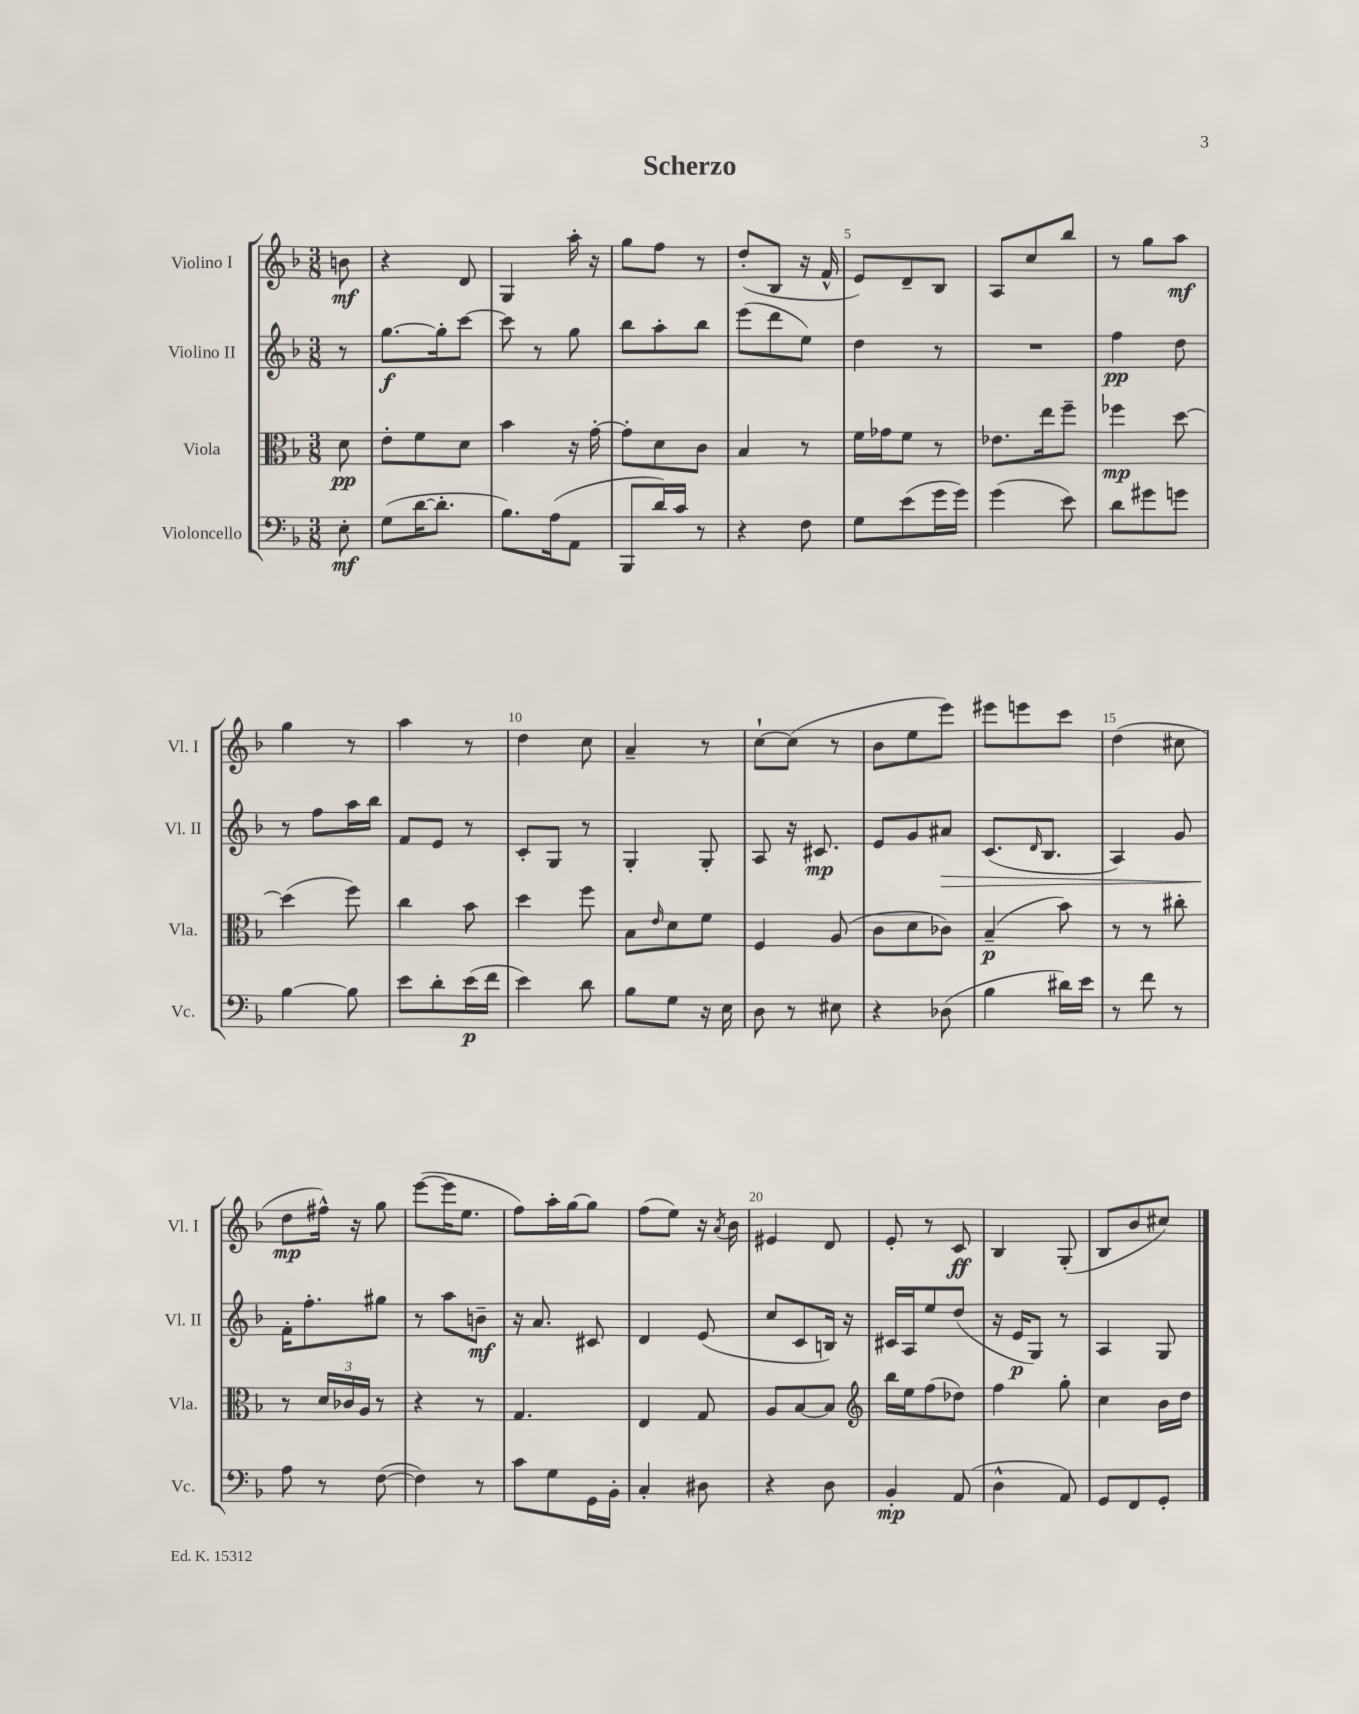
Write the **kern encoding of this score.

**kern	**dynam	**kern	**dynam	**kern	**dynam	**kern	**dynam
*part4	*part4	*part3	*part3	*part2	*part2	*part1	*part1
*staff4	*staff4	*staff3	*staff3	*staff2	*staff2	*staff1	*staff1
*I"Violoncello	*	*I"Viola	*	*I"Violino II	*	*I"Violino I	*
*I'Vc.	*	*I'Vla.	*	*I'Vl. II	*	*I'Vl. I	*
*clefF4	*	*clefC3	*	*clefG2	*	*clefG2	*
*k[b-]	*	*k[b-]	*	*k[b-]	*	*k[b-]	*
*M3/8	*	*M3/8	*	*M3/8	*	*M3/8	*
=	=	=	=	=	=	=	=
8E'\	mf	8d\	pp	8r	.	8bn\	mf
=1	=1	=1	=1	=1	=1	=1	=1
(8G\L	.	8e'\L	.	[8.gg\L	f	4r	.
[16d\K	.	8f\	.	.	.	.	.
8.d'\J]	.	.	.	16gg'\k]	.	.	.
.	.	8d\J	.	[8ccc\J	.	8d/	.
=2	=2	=2	=2	=2	=2	=2	=2
8.B-\L)	.	4b-\	.	8ccc\]	.	4G/	.
.	.	.	.	8r	.	.	.
(16A\k	.	.	.	.	.	.	.
8AA\J	.	16r	.	8gg\	.	16aa'\	.
.	.	[16g'\	.	.	.	16r	.
=3	=3	=3	=3	=3	=3	=3	=3
8BBB-/L	.	8g'\L]	.	8bb-\L	.	8gg\L	.
16d/L)	.	8d\	.	8aa'\	.	8ff\J	.
16c/JJ	.	.	.	.	.	.	.
8r	.	8c\J	.	8bb-\J	.	8r	.
=4	=4	=4	=4	=4	=4	=4	=4
4r	.	4B-/	.	(8eee\L	.	(8dd'/L	.
.	.	.	.	8ddd\	.	8B-/J	.
8F\	.	8r	.	8ee\J)	.	16r	.
.	.	.	.	.	.	16f^^/	.
=5	=5	=5	=5	=5	=5	=5	=5
8G\L	.	16f\LL	.	4dd\	.	8e/L)	.
.	.	16g-X\J	.	.	.	.	.
(8e\	.	8f\J	.	.	.	8d~/	.
16g\L	.	8r	.	8r	.	8B-/J	.
16g\JJ)	.	.	.	.	.	.	.
=6	=6	=6	=6	=6	=6	=6	=6
(4g\	.	8.e-X\L	.	4.r	.	8A/L	.
.	.	.	.	.	.	8cc/	.
.	.	16ee\k	.	.	.	.	.
8e\)	.	8ff~\J	.	.	.	8bb-/J	.
=7	=7	=7	=7	=7	=7	=7	=7
8d\L	.	4ff-X\	mp	4ff\	pp	8r	.
8g#X\	.	.	.	.	.	8gg\L	.
8gn\J	.	[8dd\	.	8dd\	.	8aa\J	mf
!!LO:LB:g=z
=8	=8	=8	=8	=8	=8	=8	=8
[4B-\	.	(4dd\]	.	8r	.	4gg\	.
.	.	.	.	8ff\L	.	.	.
8B-\]	.	8ff\)	.	16aa\L	.	8r	.
.	.	.	.	16bb-\JJ	.	.	.
=9	=9	=9	=9	=9	=9	=9	=9
8e\L	.	4cc\	.	8f/L	.	4aa\	.
8d'\	.	.	.	8e/J	.	.	.
(16e\L	p	8b-\	.	8r	.	8r	.
16f\JJ	.	.	.	.	.	.	.
=10	=10	=10	=10	=10	=10	=10	=10
4e\)	.	4dd\	.	8c'/L	.	4dd\	.
.	.	.	.	8G/J	.	.	.
8d\	.	8ff\	.	8r	.	8cc\	.
=11	=11	=11	=11	=11	=11	=11	=11
8B-\L	.	8B-\L	.	4G'/	.	4a~/	.
.	.	16qqe/	.	.	.	.	.
8G\J	.	8d\	.	.	.	.	.
16r	.	8f\J	.	8G'/	.	8r	.
16E\	.	.	.	.	.	.	.
=12	=12	=12	=12	=12	=12	=12	=12
8D\	.	4F/	.	8A/	.	[8cc`\L	.
8r	.	.	.	16r	.	(8cc\J]	.
.	.	.	.	8.c#X/	mp	.	.
8E#X\	.	(8A/	.	.	.	8r	.
=13	=13	=13	=13	=13	=13	=13	=13
4r	.	8c\L	.	8e/L	.	8b-\L	.
.	.	8d\	.	8g/	.	8ee\	.
!	!	!	!	!	!LO:HP:b	!	!
(8D-X\	.	8c-X\J)	.	8a#X/J	>	8eee\J)	.
=14	=14	=14	=14	=14	=14	=14	=14
4B-\	.	(4B-~/	p	(8.c/L	.	8eee#X\L	.
.	.	.	.	.	.	8eeen\	.
.	.	.	.	16qqd/	.	.	.
.	.	.	.	8.B-/J	.	.	.
16d#X\LL)	.	8b-\)	.	.	.	8ccc\J	.
16e\JJ	.	.	.	.	.	.	.
=15	=15	=15	=15	=15	=15	=15	=15
8r	.	8r	.	4A/)	.	(4dd\	.
8f\	.	8r	.	.	.	.	.
8r	.	8cc#X'\	.	8g/	.	8cc#X\	.
!!LO:LB:g=z
=16	=16	=16	=16	=16	=16	=16	=16
8A\	.	8r	.	16f'\KL	.	8dd\L	mp
.	.	.	.	8.ff'\	]	.	.
8r	.	24d/LL	.	.	.	16ff#X^^\Jk)	.
.	.	24c-X/	.	.	.	.	.
.	.	.	.	.	.	16r	.
.	.	24A/JJ	.	.	.	.	.
([8F\	.	8r	.	8gg#X\J	.	8gg\	.
=17	=17	=17	=17	=17	=17	=17	=17
4F\])	.	4r	.	8r	.	([8eee\L	.
.	.	.	.	8aa\L	.	16eee\K]	.
.	.	.	.	.	.	8.ee\J	.
8r	.	8r	.	8bn~\J	mf	.	.
=18	=18	=18	=18	=18	=18	=18	=18
8c\L	.	4.G/	.	16r	.	8ff\L)	.
.	.	.	.	8.a/	.	.	.
8G\	.	.	.	.	.	16aa'\L	.
.	.	.	.	.	.	[16gg\J	.
16GG\L	.	.	.	8c#X/	.	8gg\J]	.
16BB-'\JJ	.	.	.	.	.	.	.
=19	=19	=19	=19	=19	=19	=19	=19
4C'/	.	4E/	.	4d/	.	(8ff\L	.
.	.	.	.	.	.	8ee\J)	.
8D#X\	.	8G/	.	(8e/	.	16r	.
.	.	.	.	.	.	8qa/	.
.	.	.	.	.	.	16b-\	.
=20	=20	=20	=20	=20	=20	=20	=20
4r	.	8A/L	.	8cc/L	.	4e#X/	.
.	.	[8B-/	.	8c/	.	.	.
8D\	.	8B-/J]	.	16Bn/Jk)	.	8d/	.
.	.	.	.	16r	.	.	.
=21	=21	=21	=21	=21	=21	=21	=21
*	*	*clefG2	*	*	*	*	*
4BB-'/	mp	16bb-\LL	.	16c#X/LL	.	8e'/	.
.	.	16ee\J	.	16A/J	.	.	.
.	.	(8ff\	.	8ee/	.	8r	.
(8AA/	.	8dd-X\J)	.	(8dd/J	.	8c/	ff
=22	=22	=22	=22	=22	=22	=22	=22
4D^^\	.	4ff\	.	16r	.	4B-/	.
.	.	.	.	16e/KL	p	.	.
.	.	.	.	8G/J)	.	.	.
8AA/)	.	8gg'\	.	8r	.	(8G'/	.
=23	=23	=23	=23	=23	=23	=23	=23
8GG/L	.	4cc\	.	4A/	.	8B-/L	.
8FF/	.	.	.	.	.	8b-/	.
8GG'/J	.	16b-\LL	.	8G/	.	8cc#X/J)	.
.	.	16dd\JJ	.	.	.	.	.
==	==	==	==	==	==	==	==
*-	*-	*-	*-	*-	*-	*-	*-
